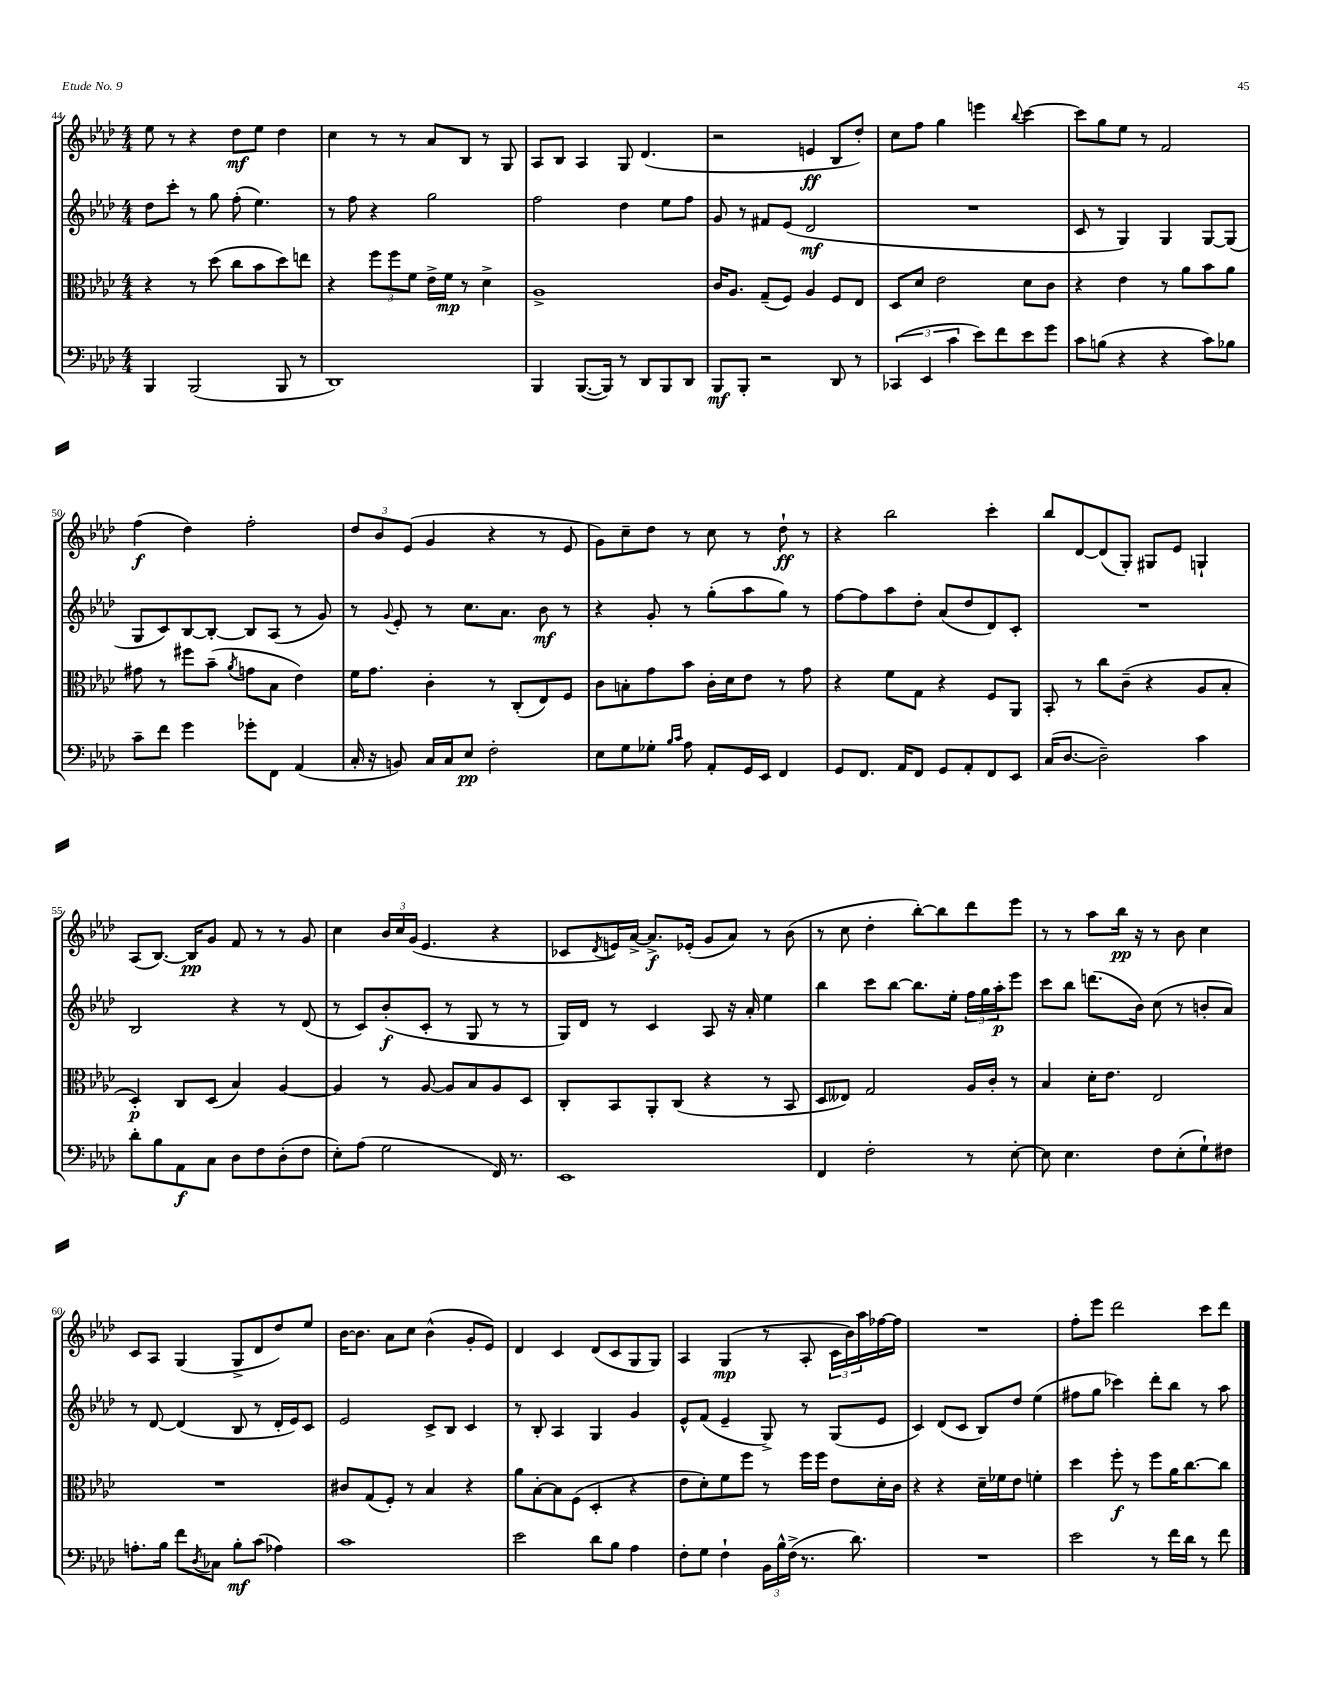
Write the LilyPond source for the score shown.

<<
\new StaffGroup <<
\new Staff = "s0" {
    \clef treble \key aes \major \numericTimeSignature \time 4/4
    ees''8 r8 r4 des''8\mf ees''8 des''4 |
    c''4 r8 r8 aes'8 bes8 r8 g8 |
    aes8 bes8 aes4 g8 des'4.( |
    r2 e'4\ff bes8 des''8-.) |
    c''8 f''8 g''4 e'''4 \appoggiatura { bes''8 } c'''4~ |
    c'''8 g''8 ees''8 r8 f'2 |
    f''4\f( des''4) f''2-. |
    \tuplet 3/2 { des''8 bes'8 ees'8( } g'4 r4 r8 ees'8 |
    g'8) c''8-- des''8 r8 c''8 r8 des''8-!\ff r8 |
    r4 bes''2 c'''4-. |
    bes''8 des'8~ des'8( g8-.) gis8 ees'8 g4-! |
    aes8( bes8.~) bes16\pp g'8 f'8 r8 r8 g'8 |
    c''4 \tuplet 3/2 { bes'16 c''16 g'16( } ees'4. r4 |
    ces'8 \acciaccatura { des'8 } e'16) aes'16~-> aes'8.->\f ees'16-.( g'8 aes'8) r8 bes'8( |
    r8 c''8 des''4-. bes''8~-.) bes''8 des'''8 ees'''8 |
    r8 r8 aes''8 bes''16\pp r16 r8 bes'8 c''4 |
    c'8 aes8 g4( g8-> des'8 des''8) ees''8 |
    bes'16~ bes'8. aes'8 c''8 bes'4-^( g'8-. ees'8) |
    des'4 c'4 des'8( c'8 g8 g8) |
    aes4 g4\mp( r8 aes8-. \tuplet 3/2 { c'16 bes'16) aes''16 } fes''16~ fes''16 |
    R1 |
    f''8-. ees'''8 des'''2 c'''8 des'''8 \bar "|." |
}
\new Staff = "s1" {
    \clef treble \key aes \major \numericTimeSignature \time 4/4
    des''8 c'''8-. r8 g''8 f''8-.( ees''4.) |
    r8 f''8 r4 g''2 |
    f''2 des''4 ees''8 f''8 |
    g'8 r8 fis'8 ees'8( des'2\mf |
    R1 |
    c'8 r8 g4) g4 g8~ g8( |
    g8 c'8) bes8~ bes8~-. bes8 aes8( r8 g'8) |
    r8 \appoggiatura { g'8 } ees'8-. r8 c''8. aes'8. bes'8\mf r8 |
    r4 g'8-. r8 g''8-.( aes''8 g''8) r8 |
    f''8~ f''8 aes''8 des''8-. aes'8( des''8 des'8) c'8-. |
    R1 |
    bes2 r4 r8 des'8( |
    r8 c'8) bes'8-.\f( c'8-. r8 g8 r8 r8 |
    g16) des'16 r8 c'4 aes8 r16 aes'16-. ees''4 |
    bes''4 c'''8 bes''8~ bes''8. ees''16-. \tuplet 3/2 { f''16 g''16 aes''16-.\p } ees'''8 |
    c'''8 bes''8 d'''8.( bes'16) c''8( r8 b'8-. aes'8) |
    r8 des'8~ des'4( bes8 r8 des'16-. ees'16) c'8 |
    ees'2 c'8-> bes8 c'4 |
    r8 bes8-. aes4 g4 g'4 |
    ees'8-^ f'8( ees'4-- g8->) r8 g8( ees'8 |
    c'4) des'8( c'8 bes8) des''8 ees''4( |
    fis''8 g''8 ces'''4) des'''8-. bes''8 r8 aes''8 \bar "|." |
}
\new Staff = "s2" {
    \clef alto \key aes \major \numericTimeSignature \time 4/4
    r4 r8 des''8( c''8 bes'8 des''8) e''8 |
    r4 \tuplet 3/2 { f''8 f''8 f'8 } ees'16-> f'16\mp r8 des'4-> |
    aes1-> |
    c'16 aes8. g8--( f8) aes4 f8 ees8 |
    des8 des'8 ees'2 des'8 c'8 |
    r4 ees'4 r8 aes'8 bes'8 aes'8 |
    gis'8 r8 fis''8 bes'8--( \acciaccatura { aes'8 } g'8 bes8 ees'4) |
    f'16 g'8. c'4-. r8 c8-.( ees8) f8 |
    c'8 b8-. g'8 bes'8 c'16-. des'16 ees'8 r8 g'8 |
    r4 f'8 g8 r4 f8 aes,8 |
    bes,8-. r8 c''8 c'8--( r4 aes8 bes8-. |
    des4-.\p) c8 des8( bes4) aes4~ |
    aes4 r8 aes8~ aes8 bes8 aes8 des8 |
    c8-. bes,8 aes,8-. c8( r4 r8 bes,8 |
    des8 eeses8) g2 aes16 c'16-. r8 |
    bes4 des'16-. ees'8. ees2 |
    R1 |
    cis'8 g8( f8-.) r8 bes4 r4 |
    aes'8 bes8~-. bes8 f8( des4-. r4 |
    ees'8 des'8-.) f'8 f''8 r8 f''16 f''16 ees'8 des'16-. c'16 |
    r4 r4 des'16-- fes'16 ees'8 f'4-. |
    des''4 f''8-.\f r8 f''8 aes'16 c''8.~ c''8 \bar "|." |
}
\new Staff = "s3" {
    \clef bass \key aes \major \numericTimeSignature \time 4/4
    bes,,4 bes,,2( bes,,8 r8 |
    des,1) |
    bes,,4 bes,,8.~( bes,,16) r8 des,8 bes,,8 des,8 |
    bes,,8\mf bes,,8-. r2 des,8 r8 |
    \tuplet 3/2 { ces,4( ees,4 c'4 } ees'8) f'8 ees'8 g'8 |
    c'8 b8( r4 r4 c'8) bes8 |
    c'8-- f'8 g'4 ges'8-. f,8 aes,4( |
    c16-. r16 b,8) c16 c16 ees8\pp f2-. |
    ees8 g8 ges8-. \grace { bes16 c'16 } aes8 aes,8-. g,16 ees,16 f,4 |
    g,8 f,8. aes,16 f,8 g,8 aes,8-. f,8 ees,8 |
    c16( des8.~ des2--) c'4 |
    des'8-. bes8 aes,8\f c8 des8 f8 des8-.( f8 |
    ees8-.) aes8( g2 f,16) r8. |
    ees,1 |
    f,4 f2-. r8 ees8~-. |
    ees8 ees4. f8 ees8-.( g8-!) fis8 |
    a8.-. bes16 f'8 \acciaccatura { des8 } ces8 bes8-.\mf c'8( aes4) |
    c'1 |
    ees'2 des'8 bes8 aes4 |
    f8-. g8 f4-! \tuplet 3/2 { bes,16 bes16-^ f16->( } r8. des'8.) |
    R1 |
    ees'2 r8 f'16 des'16 r8 f'8 \bar "|." |
}
>>
>>
\layout { \context { \Score currentBarNumber = #44 } }
